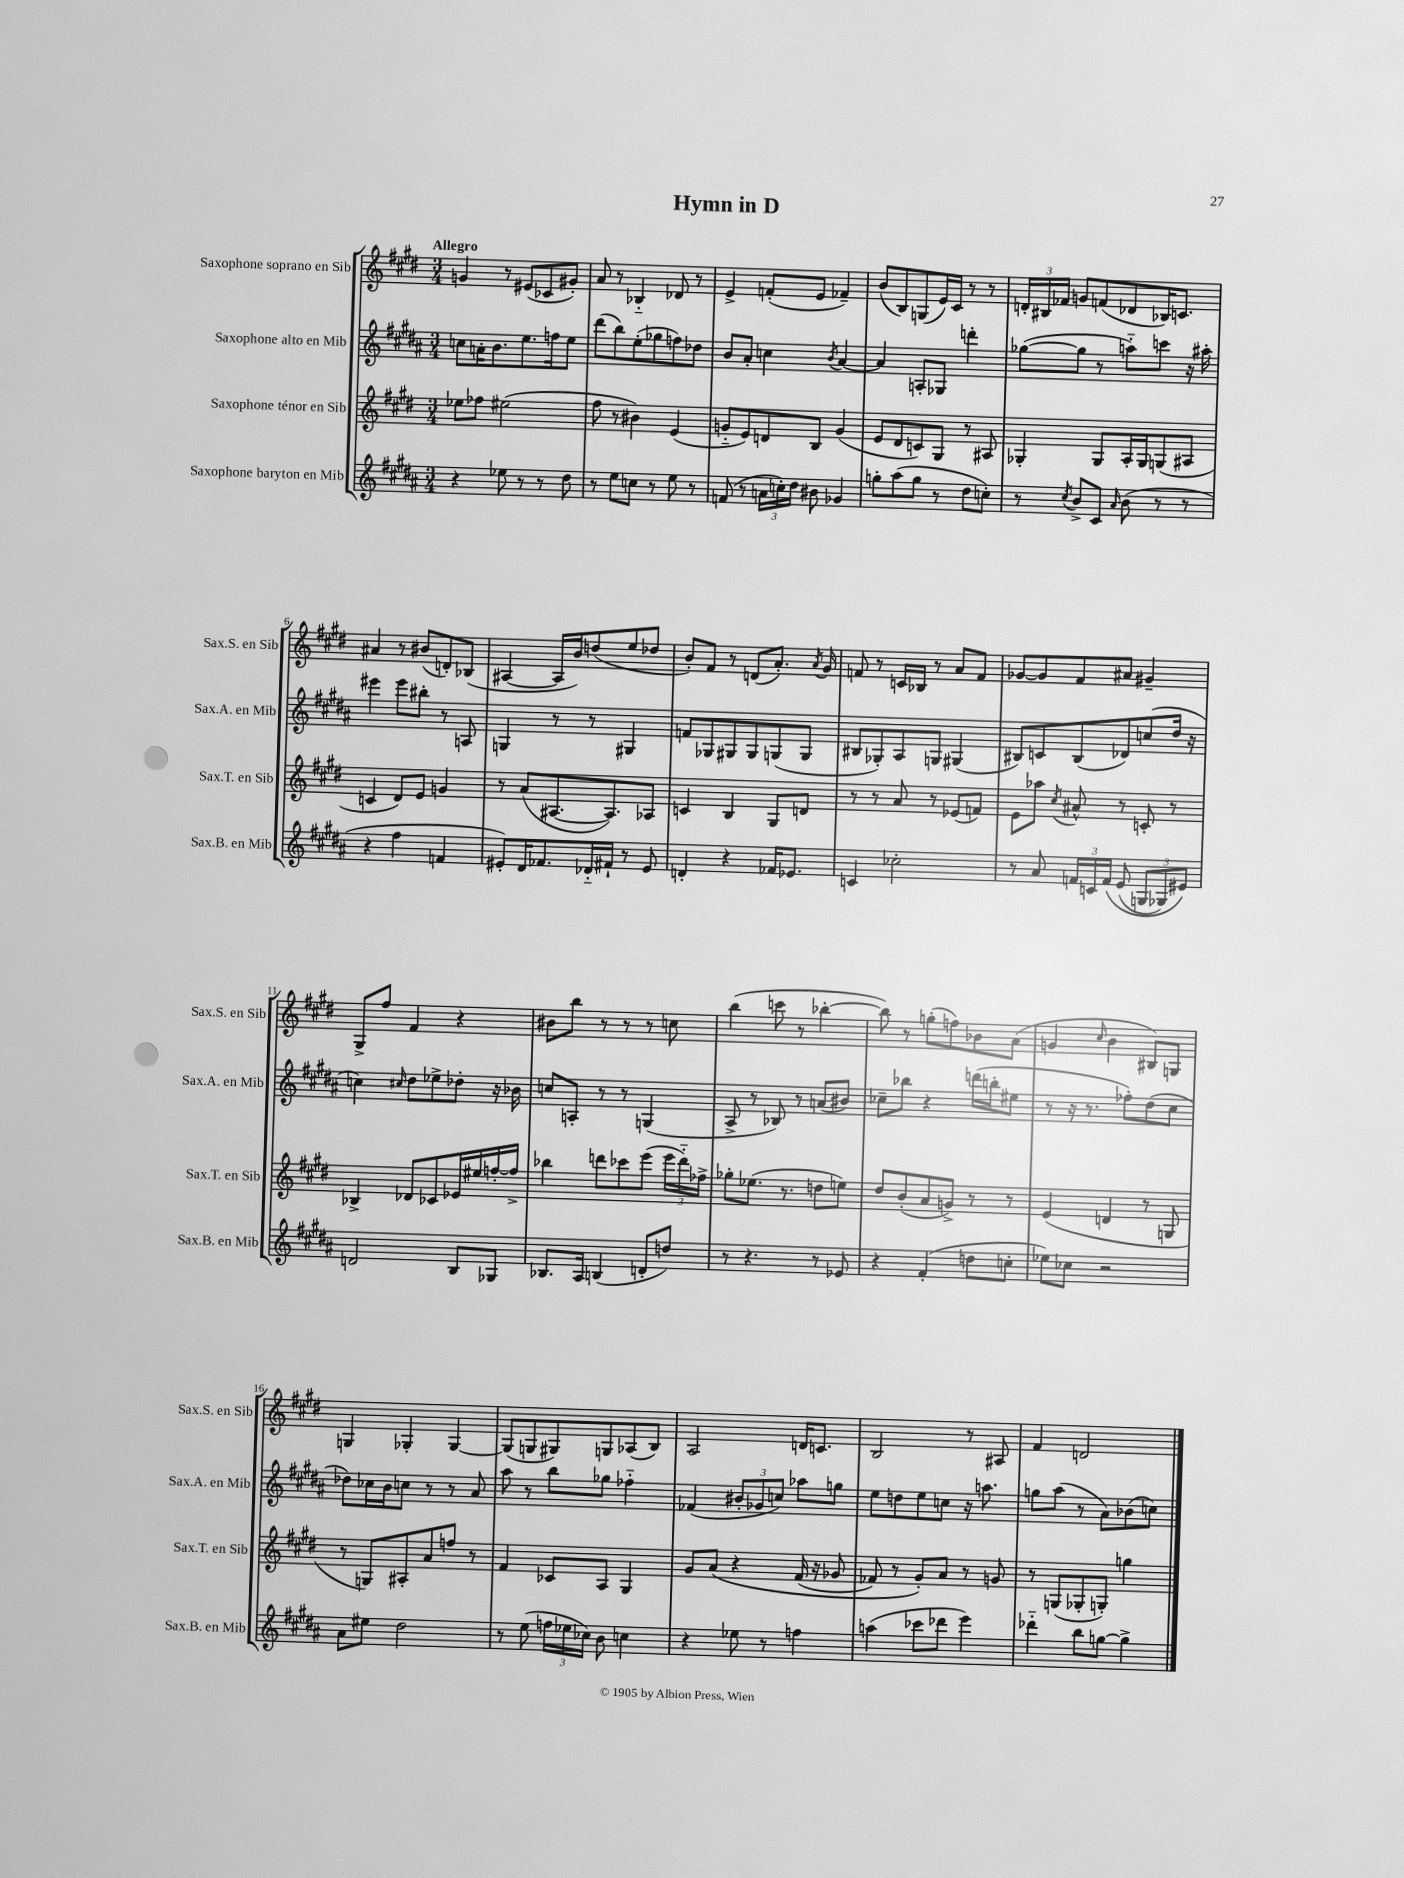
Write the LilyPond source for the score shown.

\header { title = "Hymn in D" }
<<
\new StaffGroup <<
\new Staff = "s0" \with { instrumentName = "Saxophone soprano en Sib" shortInstrumentName = "Sax.S. en Sib" } {
    \clef treble \key e \major \numericTimeSignature \time 3/4 \tempo "Allegro"
    \autoBeamOff g'4 r8 eis'8[( ces'8 gis'8]-.) |
    a'8 r8 bes4-_ des'8 r8 |
    e'4-> f'8[-.( e'8] fes'4--) |
    b'8[( b8) g8( e'16) cis'16] r8 r8 |
    \tuplet 3/2 { d'16[-. bis16 fes'16] } g'8[ f'8( des'8 bes16) c'8.] |
    ais'4 r8 bis'8[( d'8-.) bes8]( |
    ais4~ ais16[ b'16) d''8( e''8 des''8] |
    b'8[-.) fis'8] r8 d'8[( a'8.]-.) \acciaccatura { a'8 } gis'16 |
    f'8 r8 c'16[ bes16] r8 a'8[ f'8] |
    ges'8[~ ges'8 fis'8 ais'8] gis'4-- |
    gis8[-> fis''8] fis'4 r4 |
    bis'8[ b''8] r8 r8 r8 c''8 |
    b''4( c'''8 r8 bes''4~-. |
    bes''8) r8 g''8[-.( f''8) bes'8 a'8]( |
    g'4 \grace { cis''16 } b'4 bis8[) g8] |
    g4 ges4-. ges4~ |
    ges8[( g8 gis8) g8 aes8( b8]) |
    a2 d'16[ c'8.] |
    b2 r8 ais8 |
    fis'4 d'2 \bar "|." |
}
\new Staff = "s1" \with { instrumentName = "Saxophone alto en Mib" shortInstrumentName = "Sax.A. en Mib" } {
    \clef treble \key b \major \numericTimeSignature \time 3/4
    \autoBeamOff c''8[ a'16-. b'8. e''8. f''16 e''8] |
    dis'''8[( b''8) e''8-.( ges''8 f''8) des''8] |
    b'8[ ais'8]-. c''4 \acciaccatura { b'8 } ais'4~ |
    ais'4 a8[-. ges8] d'''4-. |
    ges''8[~( ges''8] r8 a''8[-_) c'''8] r16 ais''16-. |
    eis'''4 eis'''8[ bis''8]-. r8 a8 |
    g4 r8 r8 gis4 |
    f'8[ ges8 gis8 gis8 g8( g8] |
    bis8[ ges8-.) ais8 g8] gis4( |
    bis8[) c'8 bis8( des'8) c''8( dis''16] r16 |
    c''4) \grace { cis''16 } dis''8[ ees''8-> des''8]-. r16 bes'16 |
    c''8[ a8]-. r8 r8 g4( |
    ais8-> r8 bes8) r8 a'8[( bis'8]) |
    ces''8[-- bes''8] r4 d'''16[( b''16-. eis''8] |
    r8 r16 r8. fes''8[-.) dis''8( cis''8] |
    des''8[) ces''16 b'16 c''8] r8 r8 ais'8 |
    ais''8 r8 b''8[ ges''8] fes''4-_ |
    fes'4( \tuplet 3/2 { bis'8[-. ges'8 c''8]) } aes''8[ g''8] |
    e''8[ d''8 e''8 c''8] r16 a''8. |
    g''8[ ais''8]( r8 ais'8[) bes'8( c''8]) \bar "|." |
}
\new Staff = "s2" \with { instrumentName = "Saxophone ténor en Sib" shortInstrumentName = "Sax.T. en Sib" } {
    \clef treble \key e \major \numericTimeSignature \time 3/4
    \autoBeamOff ees''8[ fes''8] eis''2( |
    fis''8 r8 bis'4) e'4( |
    g'8[-_ e'8) d'8 b8] g'4( |
    e'8[ dis'8 c'8) gis8] r8 ais8 |
    ges4-. ges8[ a16-. ges16 g8( ais8] |
    c'4 dis'8[) e'8] g'4 |
    r8 a'8[( ais8.~ ais8.) aes8] |
    c'4 b4 gis8[ d'8] |
    r8 r8 a'8 r8 ees'8[( f'8]) |
    e'8[ aes''8] \acciaccatura { cis''8 } ais'8-^ r8 c'8-. r8 |
    bes4-> des'8[ ces'8 ees'16 eis''16 f''16~-. f''16]-> |
    bes''4 d'''8[ ces'''8 e'''8]( \tuplet 3/2 { e'''16[ d'''16-_) fes''16]-> } |
    ges''8[-. ees''8.]( r8. d''8[ e''8]) |
    dis''8[ b'8-.( a'8 g'8]->) r8 r8 |
    e'4( d'4 r8 g8 |
    r8 g8[) ais8-. a'8 f''8] r8 |
    fis'4 ces'8[ a8] gis4 |
    gis'8[ a'8]\( r4 fis'16( r16 ges'8 |
    fes'8) r8 gis'8[-.\) a'8] r8 g'8 |
    r8 g8[( ges8-. g8]-.) g''4 \bar "|." |
}
\new Staff = "s3" \with { instrumentName = "Saxophone baryton en Mib" shortInstrumentName = "Sax.B. en Mib" } {
    \clef treble \key b \major \numericTimeSignature \time 3/4
    \autoBeamOff r4 ees''8 r8 r8 dis''8 |
    r8 e''8[ c''8] r8 e''8 r8 |
    f'8( r8 \tuplet 3/2 { a'16[ c''16-.) dis''16] } bis'8 ges'4 |
    g''8[-. ais''8( g''8] r8 dis''8[ c''8]-.) |
    r8 \acciaccatura { cis''8 } b'8[-> cis'8] \grace { ais'16 } b'8( r8 r8 |
    r4 fis''4 f'4 |
    eis'8[-.) dis'16 fes'8. des'16-_ fis'16]-! r8 eis'8 |
    d'4-. r4 fes'16[ ees'8.] |
    c'4 ces''2-. |
    r8 ais'8 \tuplet 3/2 { f'16[ c'16 f'16]\( } e'8( \tuplet 3/2 { g8[ ges8) eis'8]\) } |
    d'2 b8[ ges8] |
    bes8.[ ais16] b4( d'8[-. d''8]) |
    r8 r4. r8 ees'8 |
    r4 fis'4-.( d''8[ c''8]-. |
    ees''8[) ces''8] r2 |
    ais'8[ eis''8] dis''2 |
    r8 e''8( \tuplet 3/2 { f''16[ ees''16 ces''16]) } b'8 c''4 |
    r4 ees''8 r8 f''4 |
    a''4( ces'''8[ des'''8] e'''4) |
    des'''4-_ b''8[ g''8]~ g''4-> \bar "|." |
}
>>
>>
